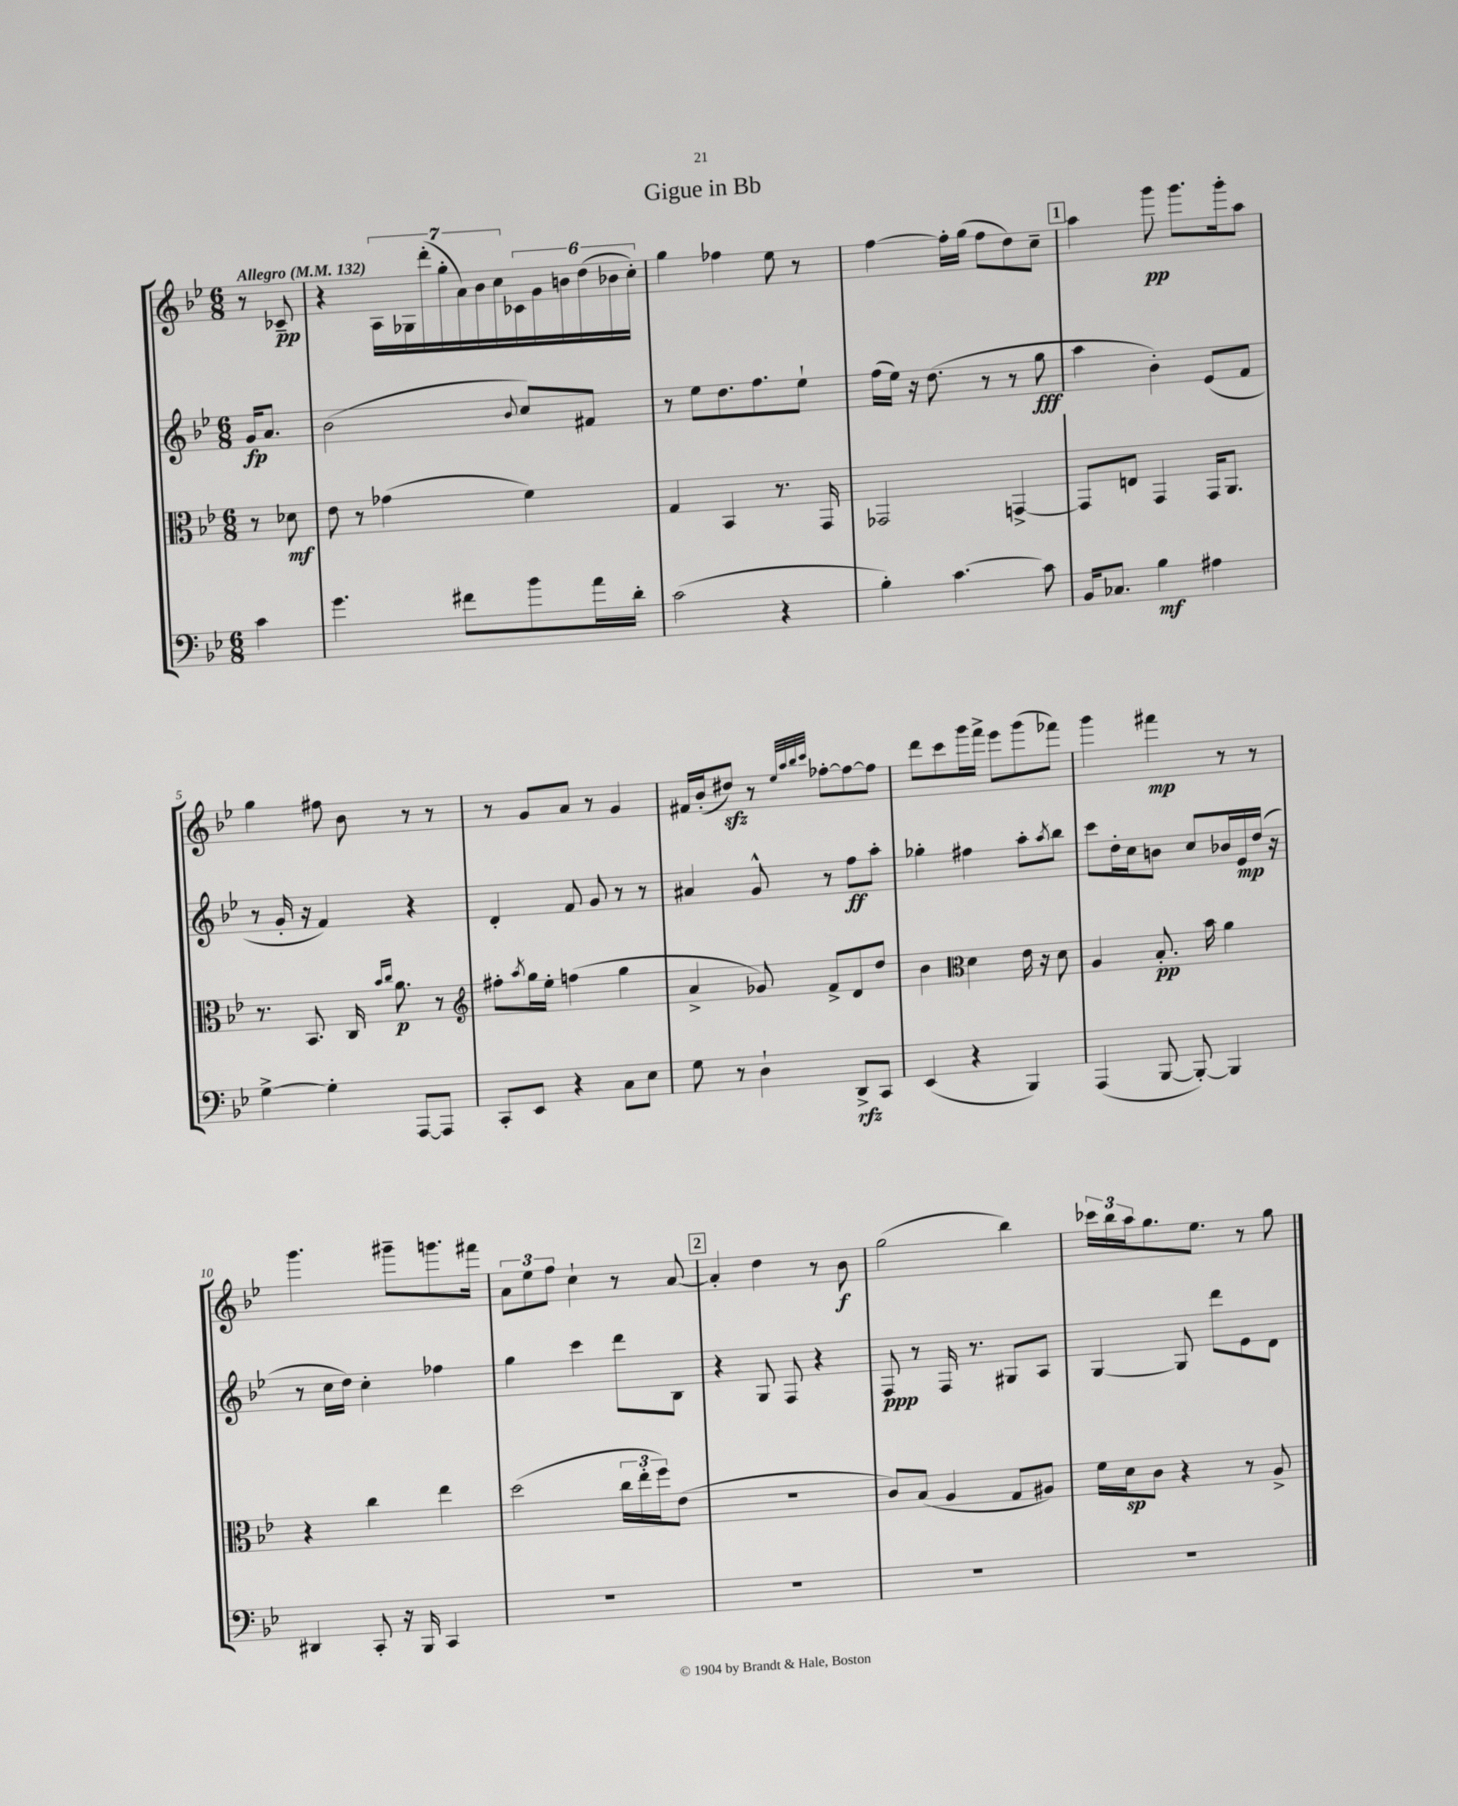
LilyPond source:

\header { title = "Gigue in Bb" }
<<
\new StaffGroup <<
\new Staff = "s0" {
    \clef treble \key bes \major \numericTimeSignature \time 6/8 \partial 4 \tempo "Allegro" 4 = 132
    r8 ces'8--\pp |
    r4 \tuplet 7/4 { a16 ges16 d'''16-.( g''16-. a'16) bes'16 c''16 } \tuplet 6/4 { ces'16 g'16 b'16 d''16( bes'16 c''16-.) } |
    g''4 fes''4 ees''8 r8 |
    f''4~ f''16-. g''16( f''8 d''8) c''8-- |
    \mark \markup { \box "1" } a''4 g'''8\pp g'''8. g'''16-. a''8 |
    g''4 fis''8 bes'8 r8 r8 |
    r8 g'8 a'8 r8 g'4 |
    fis'16 bes'16-.( dis''8\sfz) r8 \grace { ees''32 a''32 bes''32 c'''32 } fes''8~-. fes''8~ fes''8 |
    d'''8 c'''8 g'''16 f'''16-> ees'''8 g'''8( fes'''8) |
    g'''4 fis'''4\mp r8 r8 |
    g'''4. gis'''8-- g'''8. fis'''16 |
    \tuplet 3/2 { a'8 ees''8 f''8 } c''4-! r8 a'8~ |
    \mark \markup { \box "2" } a'4-. d''4 r8 bes'8\f |
    g''2( bes''4) |
    \tuplet 3/2 { ces'''16 bes''16 a''16 } g''8. ees''8. r8 g''8 \bar "|." |
}
\new Staff = "s1" {
    \clef treble \key bes \major \numericTimeSignature \time 6/8 \partial 4
    g'16\fp a'8. |
    bes'2( \appoggiatura { bes'8 } c''8) fis'8 |
    r8 ees''8 d''8. f''8. ees''8-! |
    f''16( ees''16) r16 d''8.( r8 r8 g''8\fff |
    \mark \markup { \box "1" } a''4 bes'4-.) ees'8( f'8 |
    r8 g'16-. r16 f'4) r4 |
    d'4-. f'8 g'8 r8 r8 |
    ais'4 g'8-^ r8 f''8\ff a''8-. |
    ges''4-. fis''4 a''8-. \acciaccatura { a''8 } bes''8 |
    c'''8 d''16-. c''16 b'8 c''8 bes'16 ees'16\mp d''16( r16 |
    r8 c''16 d''16) c''4-. fes''4 |
    g''4 c'''4 d'''8 bes8 |
    \mark \markup { \box "2" } r4 g8 f8 r4 |
    f8\ppp r8 f16 r8. gis8 a8 |
    g4~ g8 d'''8 ees'8 d'8 \bar "|." |
}
\new Staff = "s2" {
    \clef alto \key bes \major \numericTimeSignature \time 6/8 \partial 4
    r8 des'8\mf |
    ees'8 r8 ges'4( f'4) |
    g4 bes,4 r8. g,16 |
    ges,2 g,4~-> |
    \mark \markup { \box "1" } g,8 e8 g,4 g,16 a,8. |
    r8. bes,8. c16 \grace { bes'16 c''16 } a'8.\p r8 |
    \clef treble fis''8-. \acciaccatura { a''8 } g''16 ees''16-. f''4( g''4 |
    a'4-> ges'8) f'8-> d'8 d''8 |
    bes'4 \clef alto d'4 ees'16 r16 d'8 |
    a4 bes8.-.\pp bes'16 a'4 |
    r4 c''4 ees''4 |
    d''2( \tuplet 3/2 { c''16 ees''16-. f''16) } ees'8( |
    \mark \markup { \box "2" } R2. |
    c'8) bes8( a4 g8 ais8) |
    f'16 d'16\sp c'8 r4 r8 a8-> \bar "|." |
}
\new Staff = "s3" {
    \clef bass \key bes \major \numericTimeSignature \time 6/8 \partial 4
    c'4 |
    g'4. fis'8 bes'8 a'16 d'16-. |
    c'2( r4 |
    bes4-.) c'4.~ c'8 |
    \mark \markup { \box "1" } bes,16 ces8. bes4\mf ais4 |
    g4~-> g4-. a,,8~ a,,8 |
    c,8-. ees,8 r4 c8 ees8 |
    g8 r8 d4-! d,8->\rfz c,8 |
    ees,4( r4 bes,,4) |
    a,,4( bes,,8~ bes,,8~-.) bes,,4 |
    dis,4 c,8-. r16 bes,,16 c,4 |
    R2. |
    \mark \markup { \box "2" } R2. |
    R2. |
    R2. \bar "|." |
}
>>
>>
